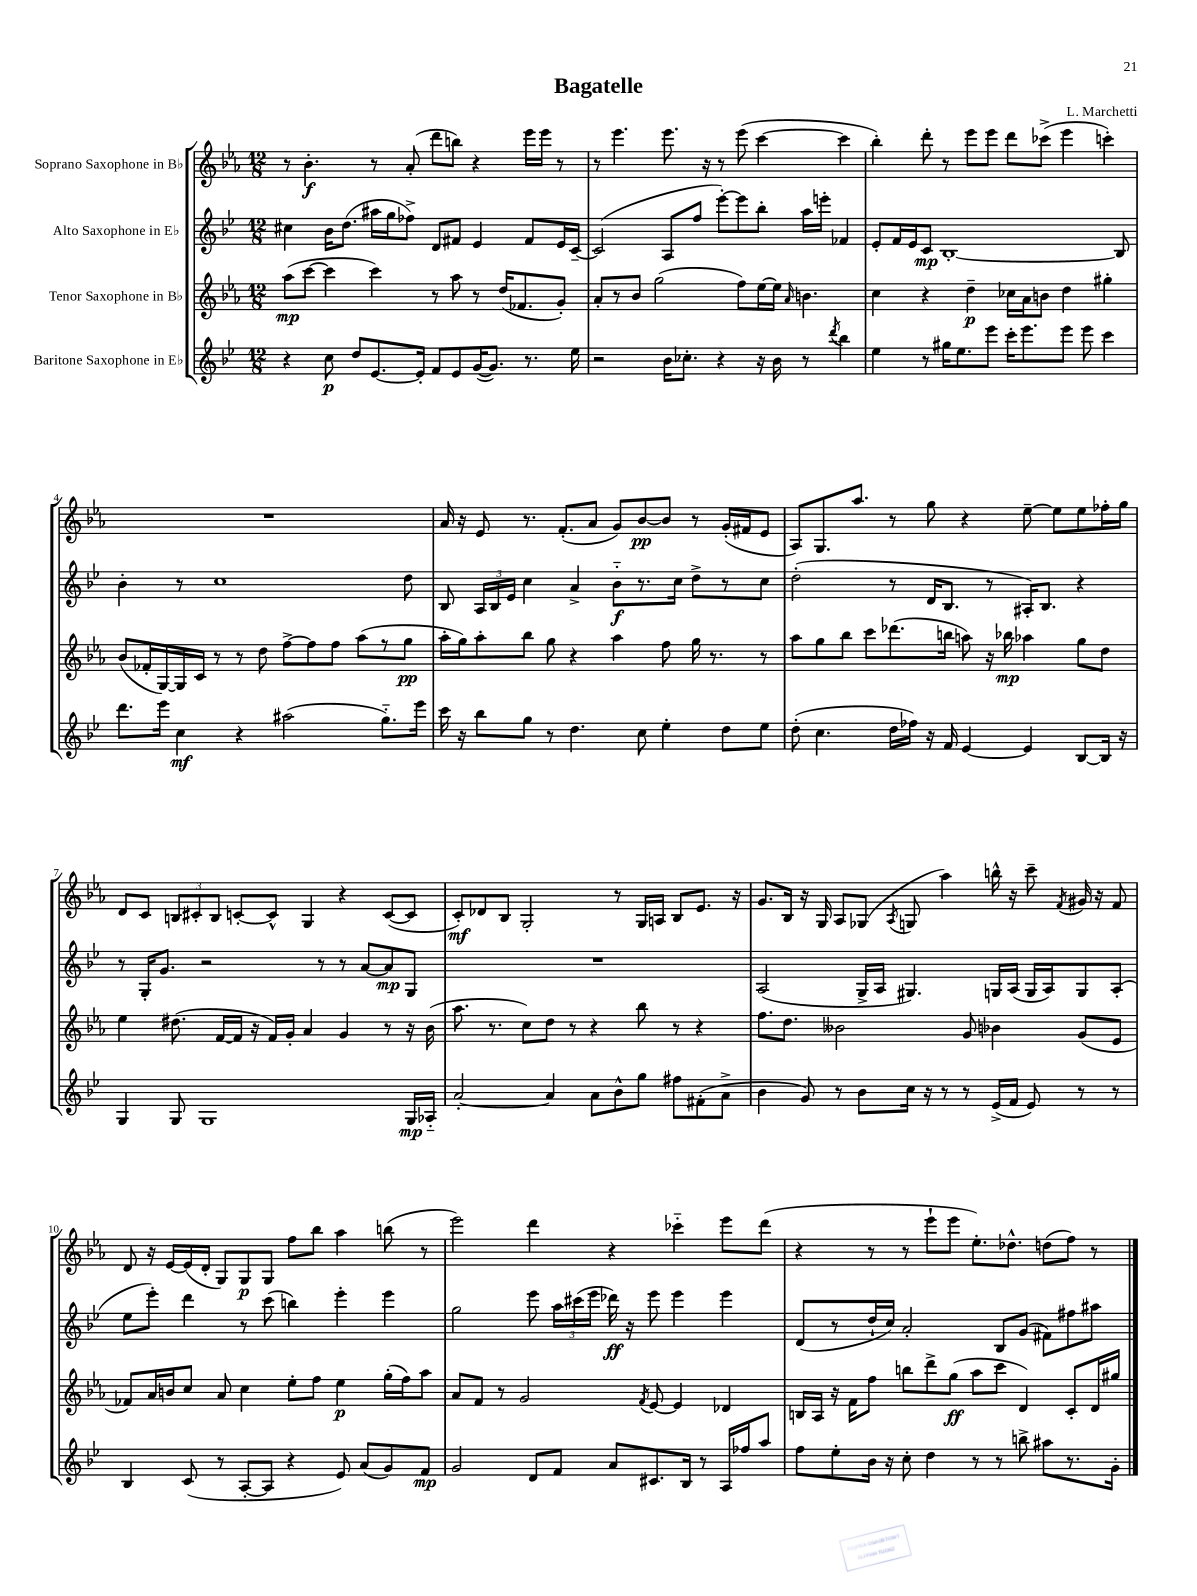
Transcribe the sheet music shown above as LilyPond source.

\header { title = "Bagatelle" composer = "L. Marchetti" }
<<
\new StaffGroup <<
\new Staff = "s0" \with { instrumentName = "Soprano Saxophone in Bb" } {
    \clef treble \key ees \major \numericTimeSignature \time 12/8
    \autoBeamOff r8 bes'4.-.\f r8 aes'8-.( d'''8[ b''8]) r4 ees'''16[ ees'''16] r8 |
    r8 ees'''4. ees'''8. r16 r8 ees'''8( c'''4~ c'''4 |
    bes''4-.) d'''8-. r8 ees'''8[ ees'''8] d'''8[ ces'''8]->( ees'''4 c'''4-.) |
    R1. |
    aes'16 r16 ees'8 r8. f'8.[-.( aes'8] g'8[) bes'8~\pp bes'8] r8 g'16[-.( fis'16 ees'8] |
    aes8[) g8. aes''8.] r8 g''8 r4 ees''8~-- ees''8[ ees''8 fes''16-. g''16] |
    d'8[ c'8] \tuplet 3/2 { b8[ cis'8-. b8] } c'8[~-. c'8]-^ g4 r4 c'8[~( c'8] |
    c'8[-.\mf) des'8 bes8] g2-. r8 g16[ a16] bes8[ ees'8.] r16 |
    g'8.[ bes16] r16 g16 aes8[ ges8]( \acciaccatura { aes8 } g8 aes''4) b''16-^ r16 c'''8-- \acciaccatura { f'8 } gis'16 r16 f'8 |
    d'8 r16 ees'16[~ ees'16( d'16]-. g8[) g8\p g8] f''8[ bes''8] aes''4 b''8( r8 |
    ees'''2) d'''4 r4 ces'''4-_ ees'''8[ d'''8]( |
    r4 r8 r8 ees'''8[-! ees'''8] ees''8.[-.) des''8.]-^ d''8[( f''8]) r8 \bar "|." |
}
\new Staff = "s1" \with { instrumentName = "Alto Saxophone in Eb" } {
    \clef treble \key bes \major \numericTimeSignature \time 12/8
    \autoBeamOff cis''4 bes'16[ d''8.]( ais''16[ g''16 fes''8]->) d'8[ fis'8] ees'4 fis'8[ ees'16 c'16]~-- |
    c'2( a8[ f''8] ees'''8[~-.) ees'''8 bes''8]-. a''16[ e'''16]-. fes'4 |
    ees'8[-. f'16 ees'16 c'8]\mp bes1~-. bes8 |
    bes'4-. r8 c''1 d''8 |
    bes8 \tuplet 3/2 { a16[ bes16 ees'16] } c''4 a'4-> bes'8[-_\f r8. c''16] d''8[-> r8 c''8] |
    d''2-.( r8 d'16[ bes8.] r8 ais16[-.) bes8.] r4 |
    r8 g16[-. g'8.] r2 r8 r8 a'8[~ a'8\mp g8] |
    R1. |
    a2( g16[-> a16] gis4.) g16[ a16]( g16[ a16) g8 a8]-.( |
    ees''8[ ees'''8]-.) d'''4 r8 c'''8( b''4) ees'''4-. ees'''4 |
    g''2 ees'''8 \tuplet 3/2 { a''16[ cis'''16( ees'''16] } des'''16\ff) r16 ees'''8 ees'''4 ees'''4 |
    d'8[( r8 d''16-! c''16]) a'2-. bes8[ g'8]( fis'8[) fis''8 ais''8] \bar "|." |
}
\new Staff = "s2" \with { instrumentName = "Tenor Saxophone in Bb" } {
    \clef treble \key ees \major \numericTimeSignature \time 12/8
    \autoBeamOff aes''8[\mp( c'''8]~ c'''4 c'''4) r8 aes''8 r8 d''16[( fes'8. g'8]-.) |
    aes'8[-. r8 bes'8] g''2( f''8[) ees''16~ ees''16] \grace { aes'16 } b'4. |
    c''4 r4 d''4--\p ces''16[ aes'16 b'8] d''4 gis''4-. |
    bes'8[( fes'16-. g16~) g16 c'16] r8 r8 d''8 f''8[~-> f''8 f''8] aes''8[( r8 g''8]\pp |
    aes''16[-. g''16) aes''8-. bes''8] g''8 r4 aes''4 f''8 g''16 r8. r8 |
    aes''8[ g''8 bes''8] c'''8[ des'''8.( b''16] a''8) r16 bes''16\mp aes''4 g''8[ d''8] |
    ees''4 dis''8.( f'16[~ f'16] r16 f'16[) g'16]-. aes'4 g'4 r8 r16 bes'16( |
    aes''8. r8. c''8[) d''8] r8 r4 bes''8 r8 r4 |
    f''8.[ d''8.] beses'2 g'8 bes'4 g'8[( ees'8] |
    fes'8[) aes'16 b'16 c''8] aes'8 c''4 ees''8[-. f''8] ees''4\p g''16[-.( f''16) aes''8] |
    aes'8[ f'8] r8 g'2 \acciaccatura { f'8 } ees'8~ ees'4 des'4 |
    b16[ aes16] r16 f'16[ f''8] b''8[ d'''8-> g''8]\ff( aes''8[ c'''8] d'4) c'8[-. d'16 gis''16] \bar "|." |
}
\new Staff = "s3" \with { instrumentName = "Baritone Saxophone in Eb" } {
    \clef treble \key bes \major \numericTimeSignature \time 12/8
    \autoBeamOff r4 c''8\p d''8[ ees'8.~ ees'16]-. f'8[ ees'8 g'16~( g'8.]) r8. ees''16 |
    r2 bes'16[ ces''8.]-. r4 r16 bes'16 r8 \acciaccatura { d'''8 } bes''4 |
    ees''4 r8 gis''16[ ees''8. ees'''8] c'''16[-. ees'''8. ees'''8] ees'''8 c'''4 |
    d'''8.[ ees'''16] c''4\mf r4 ais''2( g''8.[-_) ees'''16] |
    c'''16 r16 bes''8[ g''8] r8 d''4. c''8 ees''4-. d''8[ ees''8] |
    d''8-.( c''4. d''16[ fes''16]) r16 f'16 ees'4~ ees'4 bes8[~ bes16] r16 |
    g4 g8 g1 g16[\mp aes16]-_ |
    a'2~-. a'4 a'8[ bes'8-^ g''8] fis''8[ fis'8-.( a'8]-> |
    bes'4 g'8) r8 bes'8[ c''16] r16 r8 r8 ees'16[->( f'16] ees'8) r8 r8 |
    bes4 c'8( r8 a8[~-. a8] r4 ees'8) a'8[( g'8) f'8]\mp |
    g'2 d'8[ f'8] a'8[ cis'8. bes16] r8 a16[ fes''16 a''8] |
    f''8[ ees''8-. bes'16] r16 c''8-. d''4 r8 r8 b''8-> ais''8[ r8. g'16]-. \bar "|." |
}
>>
>>
